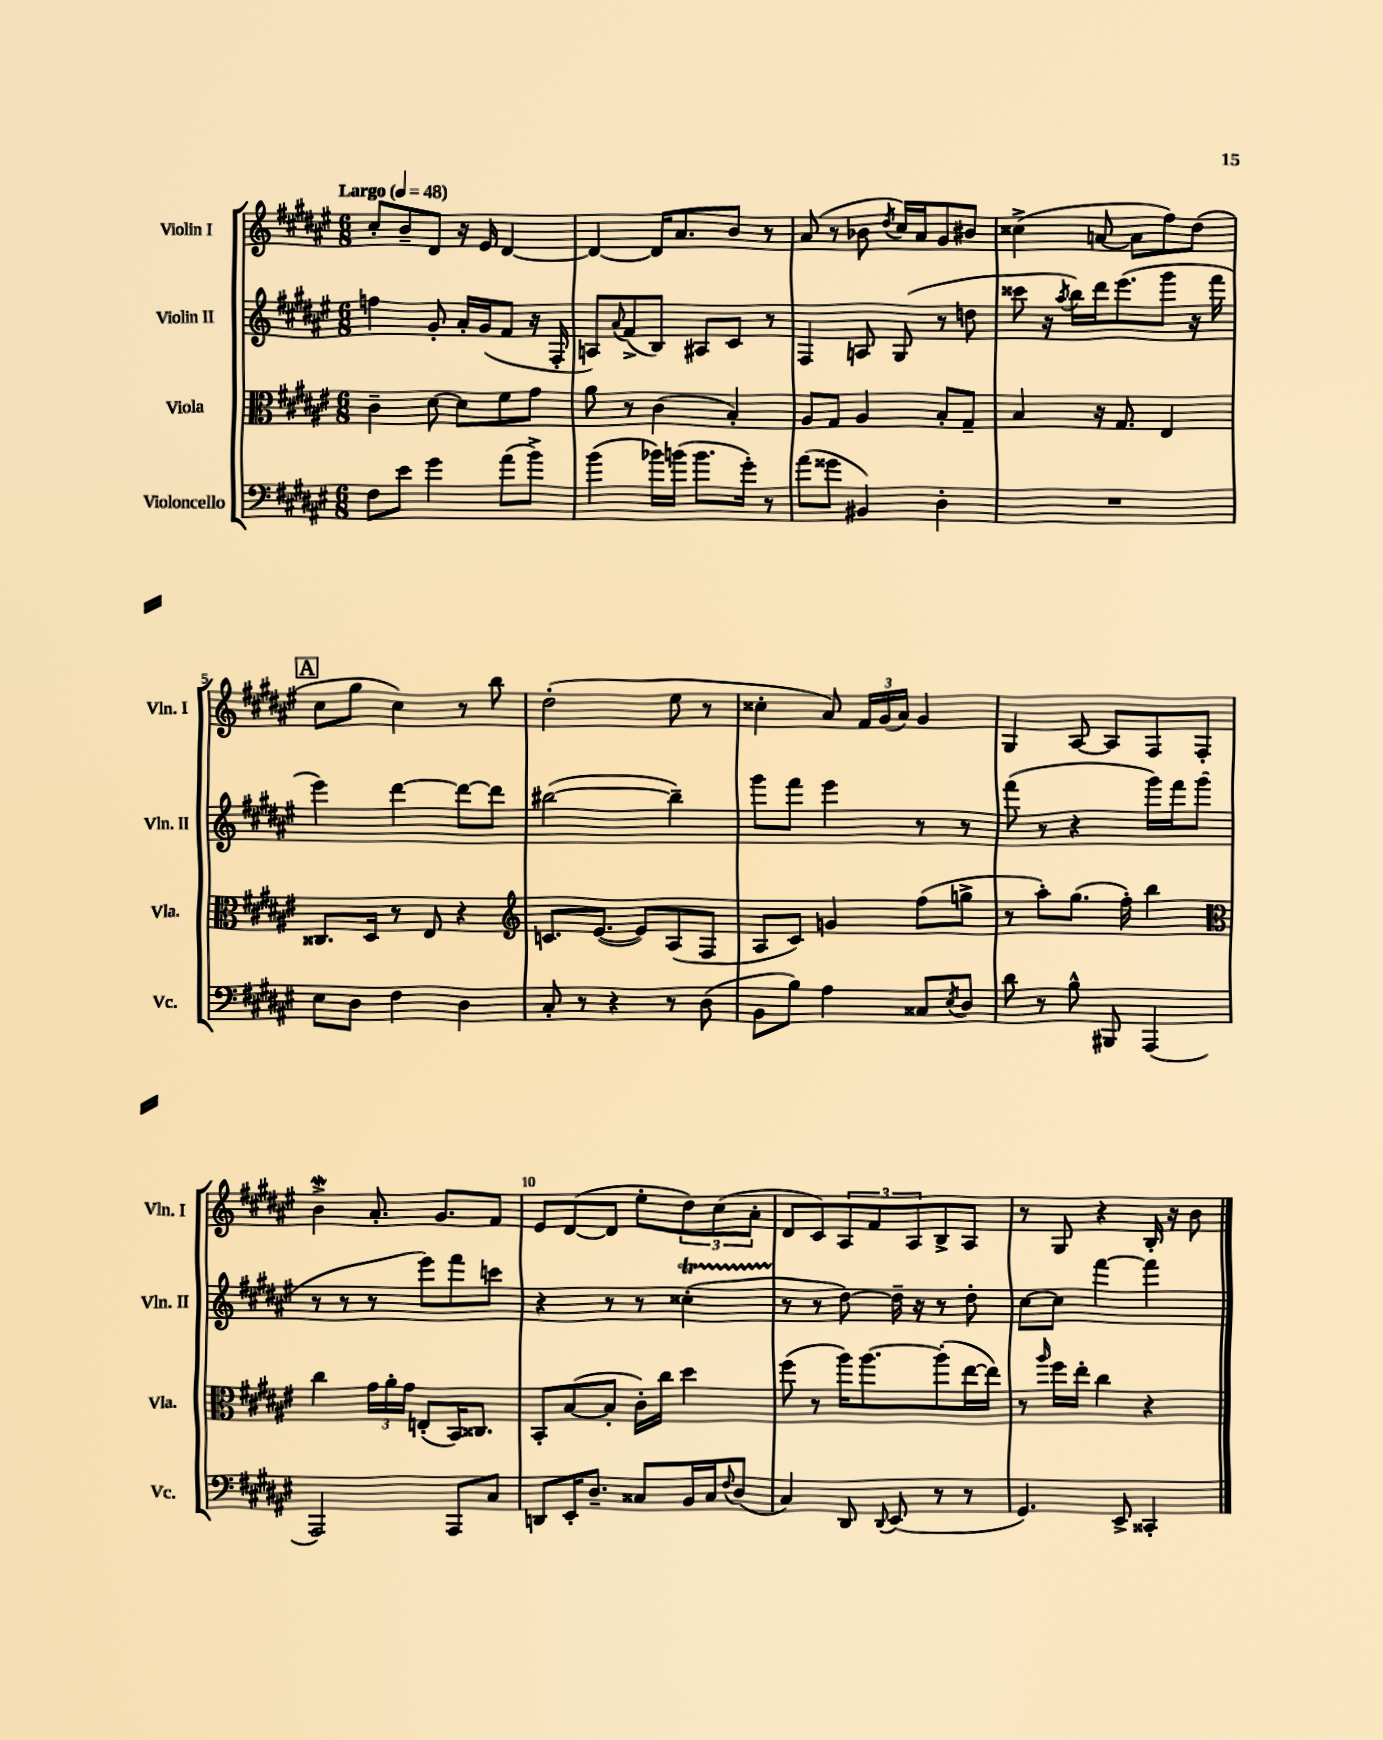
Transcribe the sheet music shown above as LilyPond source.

<<
\new StaffGroup <<
\new Staff = "s0" \with { instrumentName = "Violin I" shortInstrumentName = "Vln. I" } {
    \clef treble \key fis \major \numericTimeSignature \time 6/8 \tempo "Largo" 4 = 48
    cis''8-. b'8-- dis'8 r16 eis'16 dis'4~ |
    dis'4~ dis'16 ais'8. b'8 r8 |
    ais'8( r8 bes'8 \acciaccatura { dis''8 } cis''16) ais'16 gis'8 bis'8 |
    cisis''4->( a'8~ a'8 fis''8) dis''8( |
    \mark \markup { \box "A" } cis''8 gis''8 cis''4) r8 b''8 |
    dis''2-.( eis''8 r8 |
    cisis''4-. ais'8) \tuplet 3/2 { fis'16 gis'16( ais'16) } gis'4 |
    gis4 ais8~ ais8 fis8 fis8-. |
    b'4->\mordent ais'8.-. gis'8. fis'8 |
    eis'8 dis'8~( dis'8 eis''8-. \tuplet 3/2 { dis''8) cis''8( ais'8-. } |
    dis'8 cis'8) \tuplet 3/2 { ais8 fis'8 ais8 } b8-> ais8 |
    r8 gis8 r4 b16-. r16 b'8 \bar "|." |
}
\new Staff = "s1" \with { instrumentName = "Violin II" shortInstrumentName = "Vln. II" } {
    \clef treble \key fis \major \numericTimeSignature \time 6/8
    f''4 gis'8-. ais'16-. gis'16( fis'8 r16 fis16-. |
    a8) \appoggiatura { ais'8 } fis'8->( b8) ais8 cis'8 r8 |
    fis4 a8 gis8( r8 d''8 |
    cisis'''8 r16 \acciaccatura { ais''8 } b''16) dis'''16 eis'''8.( gis'''8 r16 fis'''16 |
    \mark \markup { \box "A" } eis'''4) dis'''4~ dis'''8~ dis'''8 |
    bis''2~( bis''4--) |
    gis'''8 fis'''8 eis'''4 r8 r8 |
    fis'''8( r8 r4 gis'''16) fis'''16 gis'''8( |
    r8 r8 r8 eis'''8) fis'''8 c'''8 |
    r4 r8 r8 cisis''4-.\startTrillSpan( |
    r8\stopTrillSpan r8 dis''8~) dis''16-- r16 r8 dis''8-. |
    cis''8~ cis''8 fis'''4~ fis'''4 \bar "|." |
}
\new Staff = "s2" \with { instrumentName = "Viola" shortInstrumentName = "Vla." } {
    \clef alto \key fis \major \numericTimeSignature \time 6/8
    cis'4-- dis'8~ dis'8 fis'8 gis'8 |
    ais'8 r8 cis'4( b4-.) |
    ais8 gis8 ais4 b8-. gis8-- |
    b4 r16 gis8. eis4 |
    \mark \markup { \box "A" } cisis8. dis16 r8 eis8 r4 |
    \clef treble c'8. eis'8.~( eis'8) ais8( fis8 |
    ais8 cis'8) g'4 fis''8( g''8-> |
    r8 ais''8-.) gis''8.( fis''16-.) b''4 |
    \clef alto cis''4 \tuplet 3/2 { gis'16 ais'16-. gis'16 } e8-.( b,16) cisis8. |
    b,8-. b8~( b8-. cis'16-.) cis''16 dis''4 |
    fis''8( r8 ais''16) ais''8.~ ais''8-.( eis''16~ eis''16) |
    r8 \grace { ais''16 } fis''16 eis''16-. cis''4 r4 \bar "|." |
}
\new Staff = "s3" \with { instrumentName = "Violoncello" shortInstrumentName = "Vc." } {
    \clef bass \key fis \major \numericTimeSignature \time 6/8
    fis8 eis'8 gis'4 ais'8( b'8->) |
    b'4( bes'16) b'16( b'8. gis'16-.) r8 |
    ais'8( gisis'8 bis,4) dis4-. |
    R2. |
    \mark \markup { \box "A" } eis8 dis8 fis4 dis4 |
    cis8-. r8 r4 r8 dis8( |
    b,8 b8) ais4 cisis8 \acciaccatura { eis8 } dis8 |
    dis'8 r8 b8-^ bis,,8 ais,,4( |
    ais,,2) ais,,8 cis8 |
    d,8 eis,16-. dis8.-- cisis8 b,16 cisis16 \appoggiatura { fis8 } dis8( |
    cis4) dis,8 \appoggiatura { dis,8 } eis,8( r8 r8 |
    gis,4.) eis,8-> cisis,4-. \bar "|." |
}
>>
>>
\layout { \context { \Score \override BarNumber.break-visibility = ##(#f #t #t) barNumberVisibility = #(every-nth-bar-number-visible 5) } }
